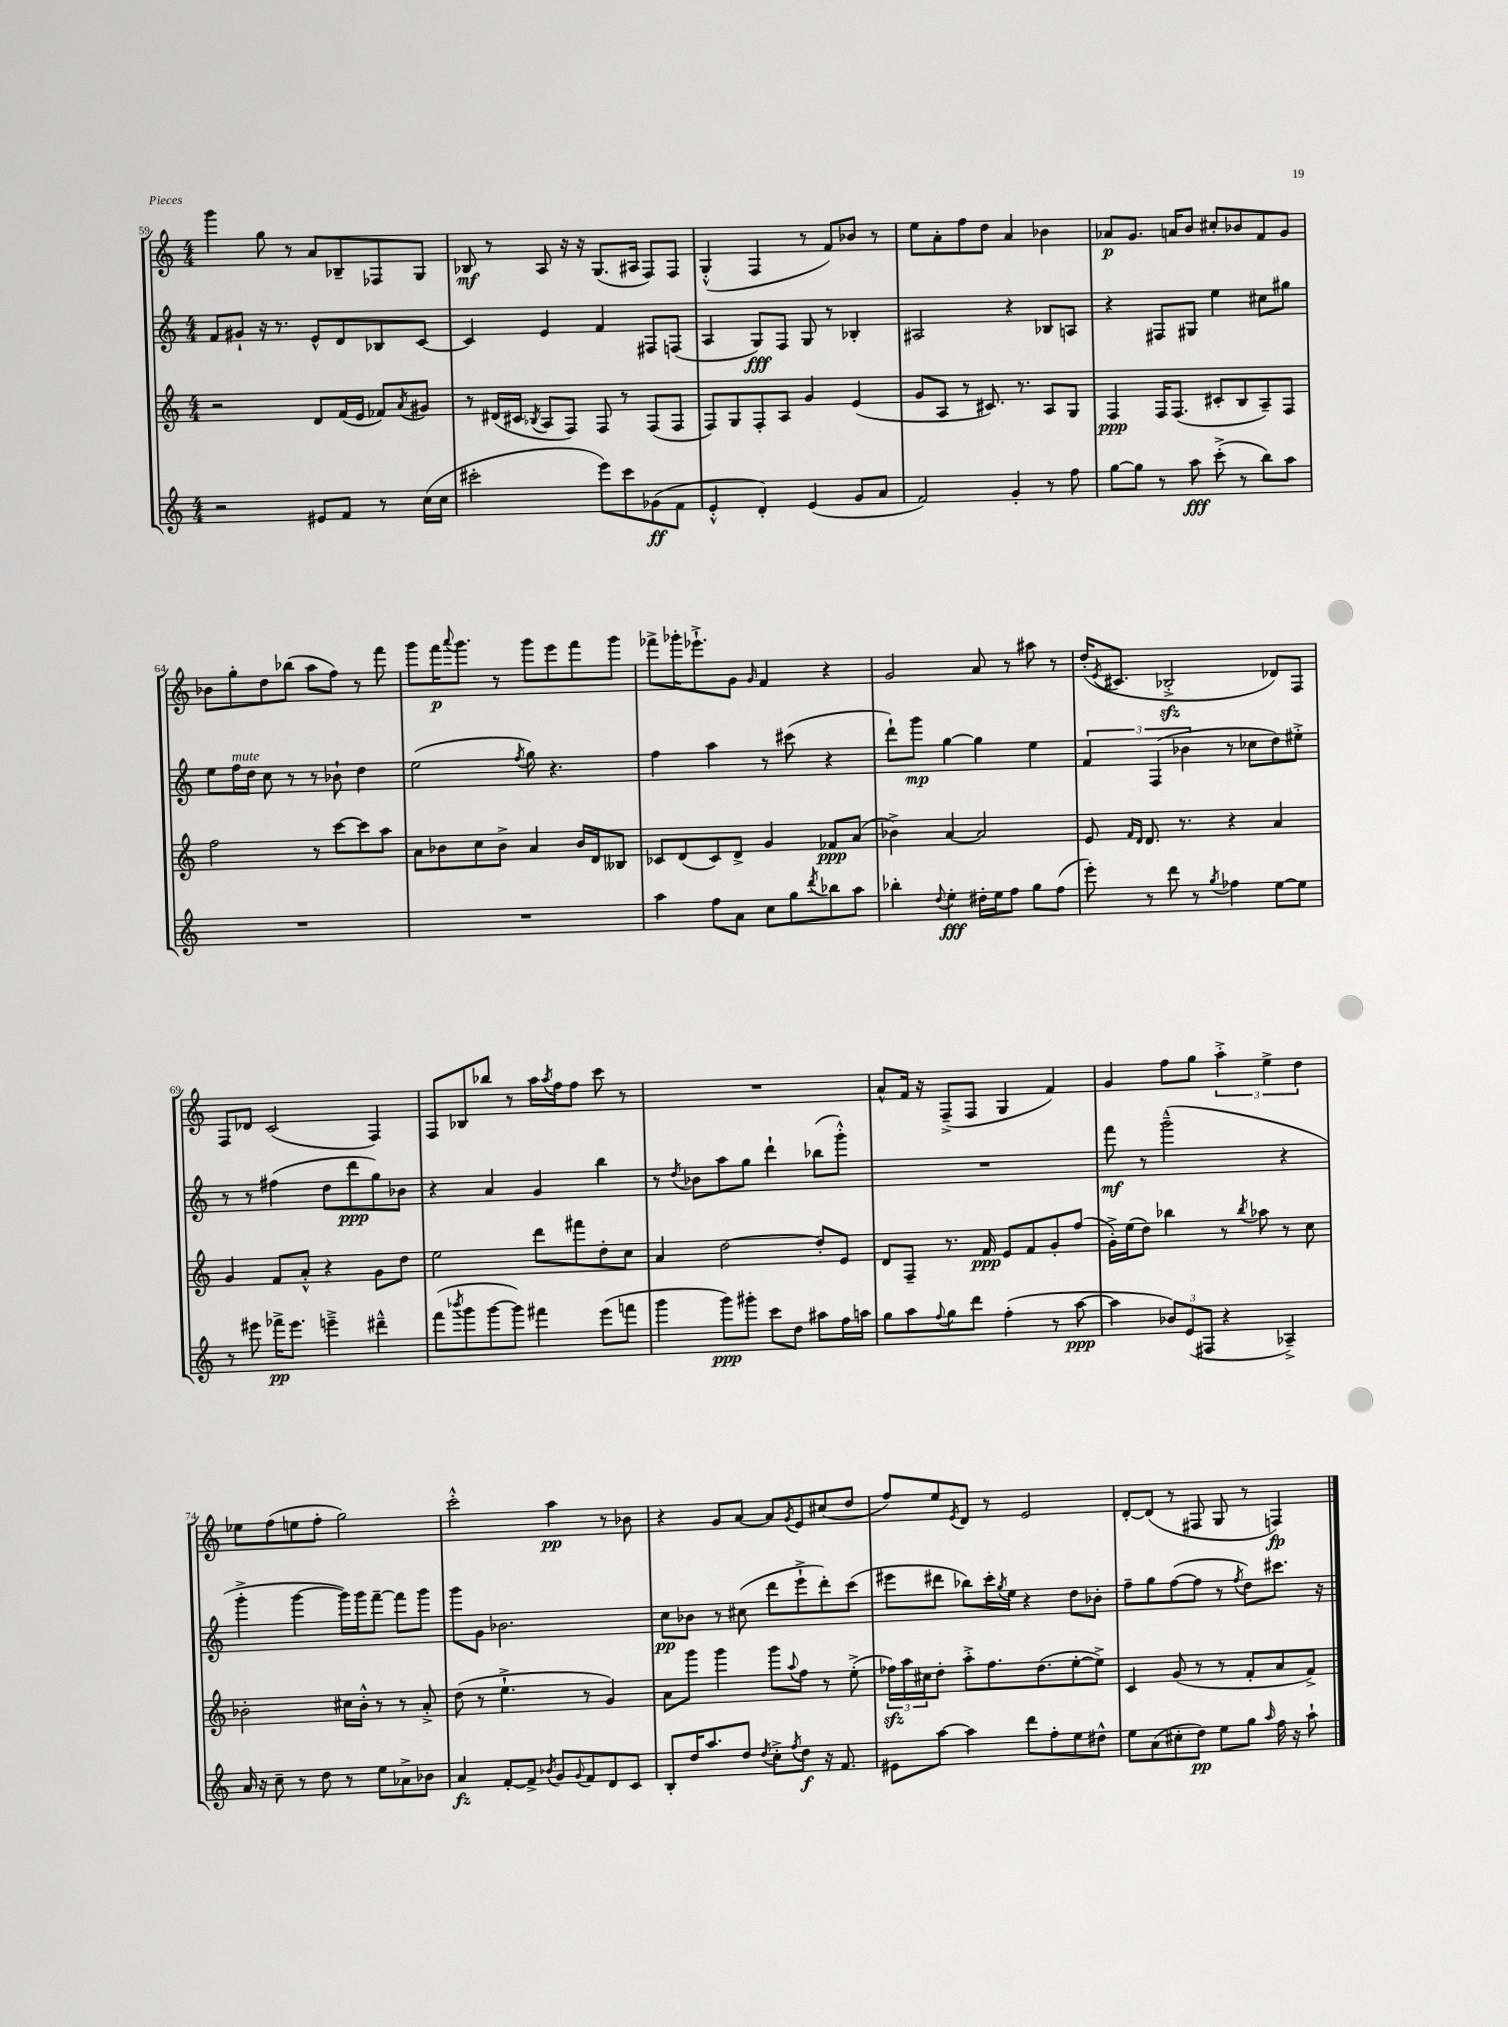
<<
\new StaffGroup <<
\new Staff = "s0" {
    \clef treble \key c \major \numericTimeSignature \time 4/4
    g'''4 g''8 r8 a'8 bes8-- fes8 g8 |
    bes8\mf r8 a8 r16 r16 g8.( ais16 f8) f8 |
    g4-.-^( f4 r8 f'8) bes'8 r8 |
    e''8 a'8-. f''8 d''8 a'4 bes'4 |
    aes'8\p g'8. a'16 b'8 cis''8-. bes'8 f'8 g'8 |
    bes'8 g''8-. d''8 bes''8( a''8 f''8) r8 f'''8 |
    g'''8 f'''16\p \appoggiatura { a'''8 } g'''8. r8 g'''8 e'''8 f'''8 g'''8 |
    fes'''8-> ges'''16-. ees'''8.-!-> g'8 \grace { g'16 } f'4 r4 |
    g'2 a'8 r8 ais''8 r8 |
    d''16-.( \acciaccatura { e'8 } cis'8. bes2-.->\sfz des'8) f8 |
    f8 des'8 c'2( f4) |
    f8 bes8 bes''8 r8 a''16 \acciaccatura { a''8 } f''16 f''8 c'''8 r8 |
    R1 |
    a'8-^ f'16 r16 f8--->( f8 g4 f'4) |
    g'4 f''8 g''8 \tuplet 3/2 { a''4-.-> e''4-> d''4 } |
    ees''8 f''8( e''8 f''8-. g''2) |
    c'''2-.-^ a''4\pp r8 bes'8 |
    r4 g'8 a'8~ a'8 \acciaccatura { g'8 } e'8 cis''8( d''8 |
    f''8) e''8 \acciaccatura { e'8 } d'8 r8 e'2 |
    d'8~-. d'8( r8 fis8 g8 r8 f4\fp) \bar "|." |
}
\new Staff = "s1" {
    \clef treble \key c \major \numericTimeSignature \time 4/4
    f'8 gis'8-! r16 r8. e'8-^ d'8 bes8 c'8~ |
    c'4 e'4 f'4 fis8 f8( |
    a4 g8\fff) f8 g8 r8 bes4-. |
    ais2 r4 bes8 a8 |
    r4 fis8 gis8 e''4 cis''8 gis''8 |
    e''8 f''16^\markup { \italic "mute" } d''16 c''8 r8 r8 bes'8-! d''4 |
    e''2( \acciaccatura { f''8 } g''8) r4. |
    f''4 a''4 r8 cis'''8( r4 |
    d'''8-!) g'''8\mp g''4~ g''4 e''4 |
    \tuplet 3/2 { f'4 f4( bes'4 } r8 ces''8 d''8) eis''8-.-> |
    r8 r8 fis''4( d''8 d'''8\ppp g''8) bes'8 |
    r4 a'4 g'4 b''4 |
    r8 \acciaccatura { d''8 } bes'8 a''8 g''8 d'''4-! bes''8( g'''8-.-^) |
    R1 |
    f'''8\mf r8 g'''2---^( r4 |
    g'''4-.-> g'''4~ g'''16) g'''16 f'''8~-- f'''8 g'''8 |
    g'''8 g'8 bes'2. |
    c''8\pp bes'8 r8 cis''8( d'''8 e'''8-!-> d'''8-.) c'''8( |
    eis'''8 dis'''8 bes''8) c'''16-. \acciaccatura { g''8 } e''16 r4 d''8 bes'8-. |
    f''8-- g''8 f''8~( f''8 r8 \acciaccatura { f''8 } d''8) cis'''8. r16 \bar "|." |
}
\new Staff = "s2" {
    \clef treble \key c \major \numericTimeSignature \time 4/4
    r2 d'8 f'16( e'16 fes'8) \acciaccatura { a'8 } gis'8 |
    r8 dis'16( cis'16 \acciaccatura { bes8 } a8 f8) f8 r8 f8( f8 |
    f8) g8 f8-. a8 g'4 e'4( |
    g'8 a8 r8 cis'8.) r8. a8 g8 |
    f4\ppp f16 f8.( cis'8-. b8 a8--) f8 |
    f''2 r8 c'''8~ c'''8 a''8 |
    a'8 bes'8 c''8 bes'8-> a'4 bes'16 d'16 beses8 |
    ces'8 d'8( ces'8) d'8-> g'4 fes'8\ppp a'8( |
    bes'4->) a'4~ a'2 |
    e'8 \grace { f'16 d'16 } d'8. r8. r4 a'4 |
    g'4 f'8 a'8-.-^ r4 g'8 d''8 |
    e''2 d'''8 fis'''8 d''8-. c''8 |
    a'4 d''2~ d''8-. e'8 |
    d'8 f8-- r8. f'16\ppp e'8 f'8 g'8-. f''8( |
    g'16-.->) e''16( d''8) bes''4 r8 \acciaccatura { bes''8 } aes''8 r8 c''8 |
    bes'2-. cis''16 bes'16-.-^ r8 r8 a'8-.-> |
    d''8( r8 e''4.-!-> r8 g'4) |
    a'8 g'''8 g'''4 g'''8 \appoggiatura { a''8 } f''8 r8 e''8-.->( |
    \tuplet 3/2 { fes''16\sfz) a''16 cis''16 } d''8-. a''8-.-> fes''8. d''8.( e''8~-. e''8->) |
    c'4 g'8( r8 r8 f'8-. a'8 f'8->) \bar "|." |
}
\new Staff = "s3" {
    \clef treble \key c \major \numericTimeSignature \time 4/4
    r2 eis'8 f'8 r8 c''16( c''16 |
    cis'''2-. e'''8) cis'''8 ges'8\ff( f'8 |
    e'4-.-^ d'4-.) e'4( g'8 a'8 |
    f'2) g'4-. r8 f''8 |
    g''8~ g''8 r8 a''8\fff c'''8-.->( r8 b''8) a''8 |
    R1 |
    R1 |
    a''4 f''8 a'8 c''8 g''8 \acciaccatura { d'''8 } bes''8 a''8 |
    bes''4-. \appoggiatura { d''8 } e''4-.\fff dis''16-. e''16 f''8 g''8 f''8( |
    e'''8-.) r8 d'''8 r8 \acciaccatura { g''8 } fes''4 e''8~ e''8 |
    r8 eis'''8 fes'''16->\pp eis'''8. e'''4---> dis'''4---^ |
    f'''8( \acciaccatura { bes'''8 } g'''8 g'''8~ g'''8) fis'''4 e'''8( f'''8 |
    g'''4 g'''8\ppp) gis'''8-. c'''8 d''8 ais''8 f''16 a''16 |
    g''8 a''8 \appoggiatura { f''8 } g''8 d'''8 f''4-.( r8 a''8~\ppp |
    a''4 \tuplet 3/2 { bes'8) e'8( fis8 } r4 aes4--->) |
    a'16 r16 c''8-- r8 d''8 r8 e''8 aes'8-> bes'8 |
    a'4\fz f'8~-. f'8-> \acciaccatura { bes'8 } g'8 \appoggiatura { g'8 } f'8 d'8 c'8 |
    b8-. d''16 a''8. d''8 \acciaccatura { d''8 } c''8-.-> \acciaccatura { f''8 } d''8\f r16 f'8. |
    eis'8 a''8~ a''4 d'''8 f''8-. e''8 dis''8-^ |
    e''8 a'8( cis''8-. d''8\pp) e''8 g''8 \grace { a''16 } f''16 r16 a''8-! \bar "|." |
}
>>
>>
\layout { \context { \Score currentBarNumber = #59 } }
